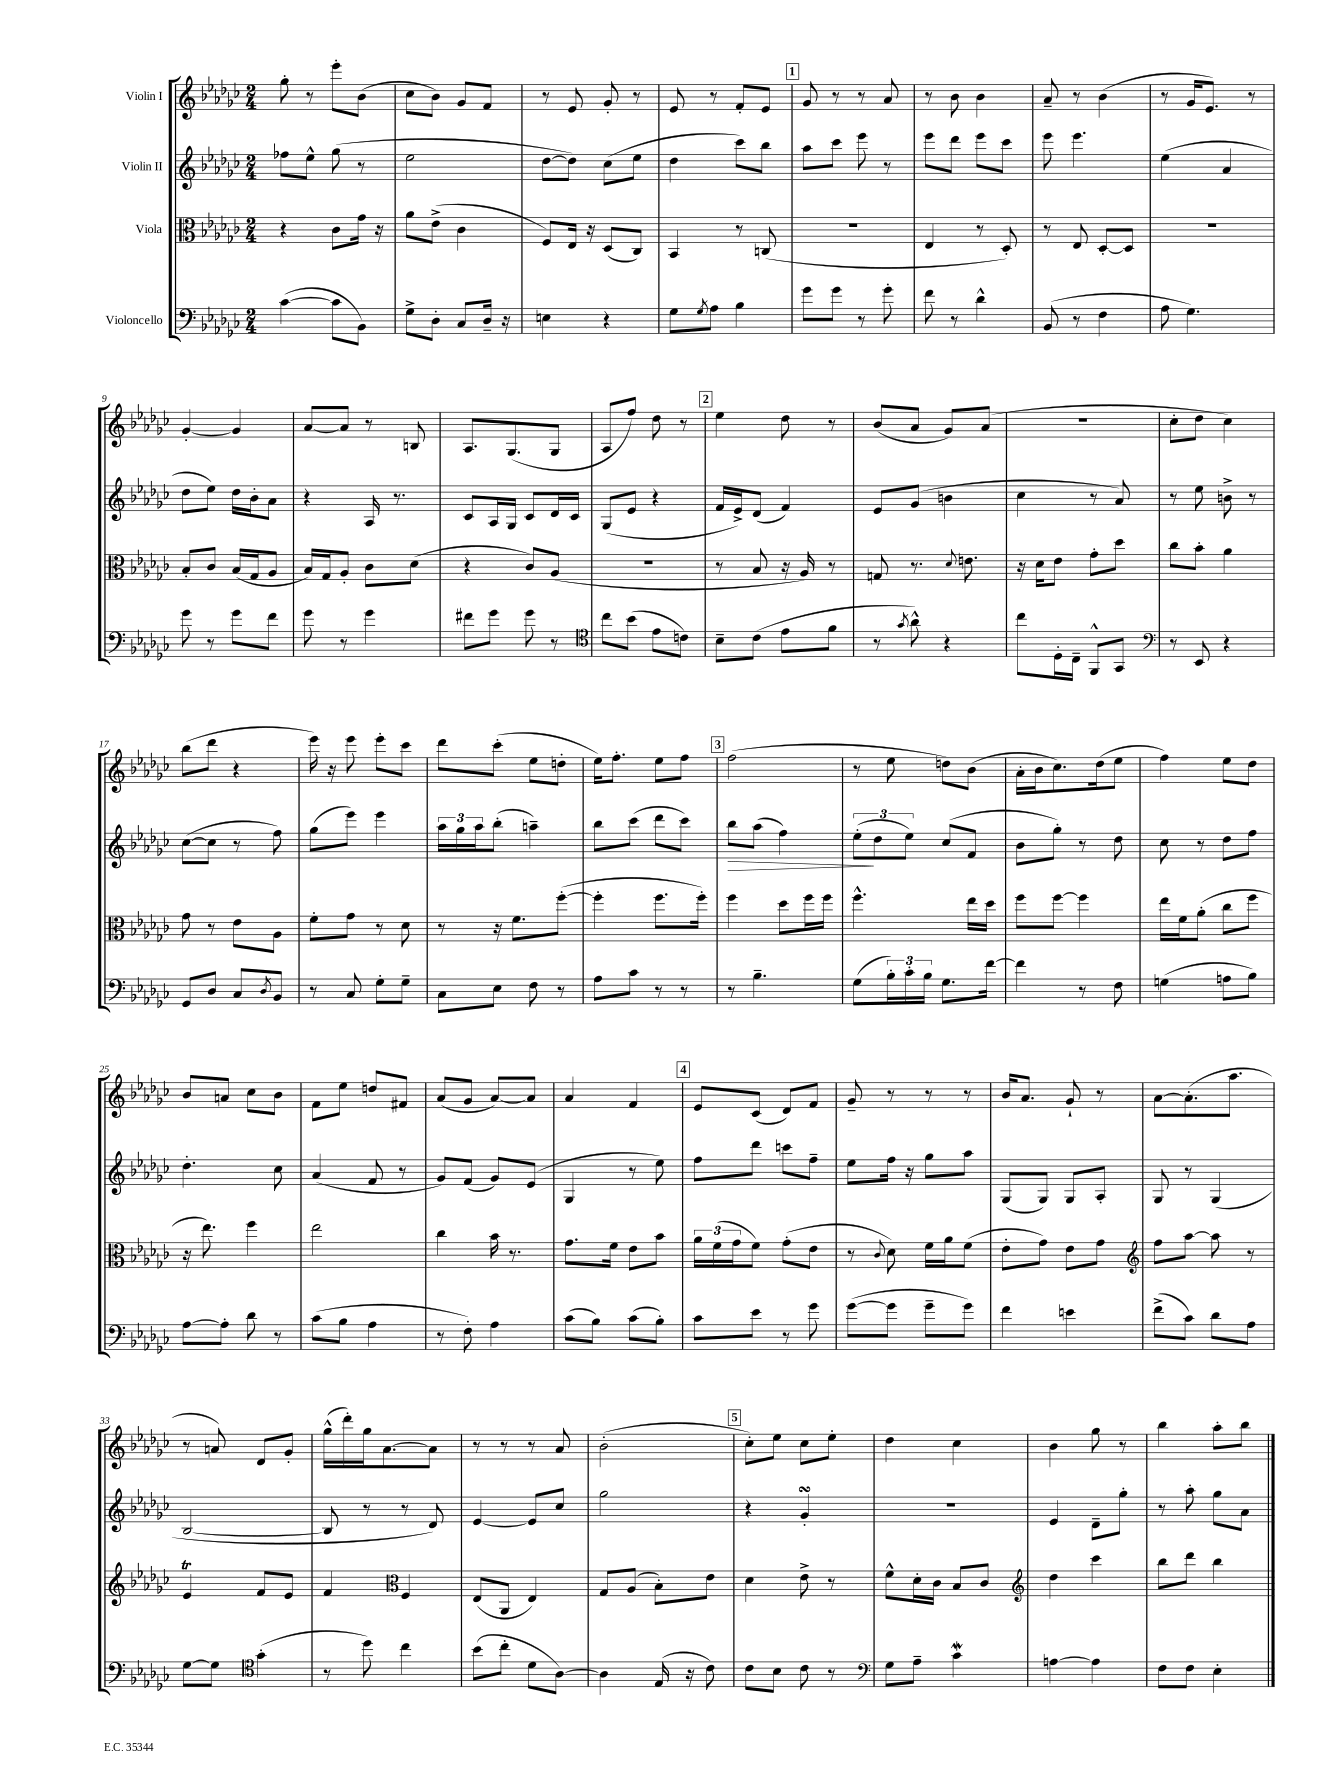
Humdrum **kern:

**kern	**kern	**kern	**kern
*staff4	*staff3	*staff2	*staff1
*clefF4	*clefC3	*clefG2	*clefG2
*k[b-e-a-d-g-c-]	*k[b-e-a-d-g-c-]	*k[b-e-a-d-g-c-]	*k[b-e-a-d-g-c-]
*M2/4	*M2/4	*M2/4	*M2/4
([4c-\	4r	8ff-\L	8gg-'\
.	.	8ee-^^\J	8r
8c-\]L	8c-\L	(8gg-\	8eee-'\L
8BB-\J)	16g-\Jk	8r	(8b-\J
.	16r	.	.
=	=	=	=
8G-^\L	8a-\L	2ee-\	8cc-\L
8D-'\J	(8e-^\J	.	8b-\J)
8C-/L	4c-\	.	8g-/L
16D-~/Jk	.	.	8f/J
16r	.	.	.
=	=	=	=
4E\	8F/L)	[8dd-\L	8r
.	16E-/Jk	8dd-\]J)	8e-/
.	16r	.	.
4r	(8D-/L	(8cc-\L	8g-'/
.	8C-/J)	8ee-\J	8r
=	=	=	=
8G-\L	4BB-/	4dd-\	8e-/
8qG-/	.	.	.
8A-\J	.	.	8r
4B-\	8r	8ccc-\L)	8f'/L
.	(8C/	8bb-\J	8e-/J
=	=	=	=
8g-\L	2r	8aa-\L	8g-/
8g-\J	.	8ccc-\J	8r
8r	.	8eee-\	8r
8g-'\	.	8r	8a-/
=	=	=	=
8f\	4E-/	8eee-\L	8r
8r	.	8ddd-\J	8b-\
4d-^^\	8r	8eee-\L	4b-\
.	8D-'/)	8ccc-\J	.
=	=	=	=
(8BB-/	8r	8eee-\	8a-~/
8r	8E-/	4.eee-\	8r
4F\	[8D-'/L	.	(4b-\
.	8D-/]J	.	.
=	=	=	=
8A-\	2r	(4ee-\	8r
4.G-\)	.	.	16g-/LK
.	.	.	8.e-/J)
.	.	4a-/	.
.	.	.	8r
=	=	=	=
8g-\	8B-'/L	8dd-\L	[4g-'/
8r	8c-/J	8ee-\J)	.
8g-\L	(16B-/LL	16dd-\LL	4g-/]
.	16G-/J	16b-'\J	.
8f\J	8A-/J	8a-\J	.
=	=	=	=
8g-\	16B-/LL)	4r	[8a-/L
.	16G-/J	.	.
8r	8A-'/J	.	8a-/]J
4g-\	8c-\L	16A-/	8r
.	.	8.r	.
.	(8d-\J	.	8B/
=	=	=	=
8f#\L	4r	8c-/L	8.A-/L
8g-\J	.	16A-/L	.
.	.	16G-/JJ	(8.G-/
8g-\	8c-/L)	8c-/L	.
8r	(8A-/J	16d-/L	8G-/J
.	.	16c-/JJ	.
=	=	=	=
*clefC4	*	*	*
8cc-\L	2r	(8G-/L	8A-/L
(8b-\J	.	8e-/J	8ff/J)
8e-\L	.	4r	8dd-\
8c\J)	.	.	8r
=	=	=	=
8B-~\L	8r	16f/LL	4ee-\
.	.	16e-^/J)	.
(8c-\J	8B-/	(8d-/J	.
8e-\L	16r	4f/)	8dd-\
.	16A-/)	.	.
8f\J	8r	.	8r
=	=	=	=
8r	8G/	8e-/L	(8b-/L
8qg-/	.	.	.
8a-^^\)	8.r	(8g-/J	8a-/J
4r	.	4b\	8g-/L)
.	8qqd-/	.	.
.	8.e\	.	.
.	.	.	(8a-/J
=	=	=	=
8cc-\L	16r	4cc-\	2r
.	16d-\LK	.	.
16D-'\L	8e-\J	.	.
16C-~\JJ	.	.	.
8FF^^/L	8g-'\L	8r	.
8GG-/J	8dd-\J	8a-/)	.
=	=	=	=
*clefF4	*	*	*
8r	8cc-\L	8r	8cc-'\L
8EE-/	8b-'\J	8ee-\	8dd-\J
4r	4a-\	8b^\	4cc-\)
.	.	8r	.
=	=	=	=
8GG-/L	8g-\	([8cc-\L	(8bb-\L
8D-/J	8r	8cc-\]J	8ddd-\J
8C-/L	8e-\L	8r	4r
8qD-/	.	.	.
8BB-/J	8A-\J	8ff\)	.
=	=	=	=
8r	8f'\L	(8gg-\L	16eee-\)
.	.	.	16r
8C-/	8g-\J	8eee-\J)	8eee-\
8G-'\L	8r	4eee-\	8eee-'\L
8G-~\J	8d-\	.	8ccc-\J
=	=	=	=
8C-\L	8r	24aa-\LL	8ddd-\L
.	.	24gg-\	.
.	.	24aa-\J	.
8E-\J	16r	(8bb-'\J	(8ccc-'\J
.	8.f\L	.	.
8F\	.	4aa~\)	8ee-\L
8r	([8ff'\J	.	8dd'\J
=	=	=	=
8A-\L	4ff'\]	8bb-\L	16ee-\LK)
.	.	.	8.ff'\J
8c-\J	.	(8ccc-\J	.
8r	8.ff\L	8ddd-\L	8ee-\L
8r	.	8ccc-\J)	8ff\J
.	16ff'\Jk)	.	.
=	=	=	=
8r	4ff\	8bb-\L	(2ff\
4.B-~\	.	(8aa-\J	.
.	8dd-\L	4ff\)	.
.	16ff\L	.	.
.	16ff\JJ	.	.
=	=	=	=
(8G-\L	4.ff^^\	(12ee-'\L	8r
.	.	12dd-\	.
24B-'\L)	.	.	8ee-\
24c-'\	.	12ee-\J)	.
24B-\JJ	.	.	.
8.G-\L	.	(8cc-/L	8dd\L)
.	16ee-\LL	8f/J	(8b-\J
[16f\Jk	16dd-\JJ	.	.
=	=	=	=
4f\]	8ff\L	8b-\L	16a-'\LL
.	.	.	16b-\J
.	[8ff\J	8gg-'\J)	8.cc-\)
8r	4ff\]	8r	.
.	.	.	(16dd-\k
8F\	.	8dd-\	8ee-\J
=	=	=	=
(4G\	16ee-\LL	8cc-\	4ff\)
.	16f\J	.	.
.	(8a-'\J	8r	.
8A\L	8cc-\L	8dd-\L	8ee-\L
8B-\J)	8ff\J	8ff\J	8dd-\J
=	=	=	=
[8A-\L	16r	4.dd-'\	8b-/L
.	8.ee-\)	.	.
8A-'\]J	.	.	8a/J
8d-\	4ff\	.	8cc-\L
8r	.	8cc-\	8b-\J
=	=	=	=
(8c-\L	2ee-\	(4a-/	8f\L
8B-\J	.	.	8ee-\J
4A-\	.	8f/	8dd/L
.	.	8r	8f#/J
=	=	=	=
8r	4cc-\	8g-/L)	(8a-/L
8F'\)	.	(8f/J	8g-/J
4A-\	16b-\	8g-/L)	[8a-/L)
.	8.r	.	.
.	.	(8e-/J	8a-/]J
=	=	=	=
(8c-\L	8.g-\L	4G-/	4a-/
8B-\J)	.	.	.
.	16f\Jk	.	.
(8c-\L	8e-\L	8r	4f/
8B-'\J)	8b-\J	8ee-\)	.
=	=	=	=
8c-\L	24a-\LL	8ff\L	8e-/L
.	(24f\	.	.
.	24g-\J	.	.
8e-\J	8f\J)	8ddd-\J	(8c-/J
8r	(8g-'\L	8ccc\L	8d-/L)
8g-\	8e-\J	8ff~\J	8f/J
=	=	=	=
([8g-\L	8r	8ee-\L	8g-~/
.	8qqc-/	.	.
8g-\]J	8d-\)	16ff\Jk	8r
.	.	16r	.
8g-~\L	16f\LL	8gg-\L	8r
.	16a-\J	.	.
8g-\J)	(8f\J	8aa-\J	8r
=	=	=	=
4f\	8e-'\L	(8G-/L	16b-/LK
.	.	.	8.a-/J
.	8g-\J)	8G-/J)	.
4e\	8e-\L	8G-/L	8g-`/
.	8g-\J	8A-'/J	8r
=	=	=	=
*	*clefG2	*	*
(8f^\L	8ff\L	8G-/	[8a-\L
8c-\J)	[8aa-\J	8r	(8.a-'\]
8d-\L	8aa-\]	(4G-/	.
.	.	.	8.aa-\J
8A-\J	8r	.	.
=	=	=	=
[8G-\L	4e-/	[2B-/	8r
8G-\]J	.	.	8a/)
*clefC4	*	*	*
(4g-'\	8f/L	.	8d-/L
.	8e-/J	.	8g-'/J
=	=	=	=
8r	4f/	8B-/]	(16gg-^^\LL
.	.	.	16ddd-'\)
8dd-\)	.	8r	16gg-\J
.	.	.	[8.a-\
*	*clefC3	*	*
4cc-\	4F/	8r	.
.	.	8d-/)	8a-\]J
=	=	=	=
(8b-\L	(8E-/L	[4e-/	8r
8cc-'\J	8AA-/J	.	8r
8d-\L	4E-/)	8e-/]L	8r
[8A-\J)	.	8cc-/J	8a-/
=	=	=	=
4A-\]	8G-/L	2gg-\	(2b-'\
.	(8A-/J	.	.
(16E-/	8B-'\L)	.	.
16r	.	.	.
8c-\)	8e-\J	.	.
=	=	=	=
8c-\L	4d-\	4r	8cc-'\L)
8B-\J	.	.	8ee-\J
8c-\	8e-^\	4g-'/	8cc-\L
8r	8r	.	8ee-'\J
=	=	=	=
*clefF4	*	*	*
8G-\L	8f^^\L	2r	4dd-\
8A-~\J	16d-'\L	.	.
.	16c-\JJ	.	.
4c-\	8B-/L	.	4cc-\
.	8c-/J	.	.
=	=	=	=
*	*clefG2	*	*
[4A\	4dd-\	4e-/	4b-\
4A\]	4ccc-\	8d-~\L	8gg-\
.	.	8gg-'\J	8r
=	=	=	=
8F\L	8bb-\L	8r	4bb-\
8F\J	8ddd-\J	8aa-'\	.
4E-'\	4bb-\	8gg-\L	8aa-'\L
.	.	8a-\J	8bb-\J
==	==	==	==
*-	*-	*-	*-
